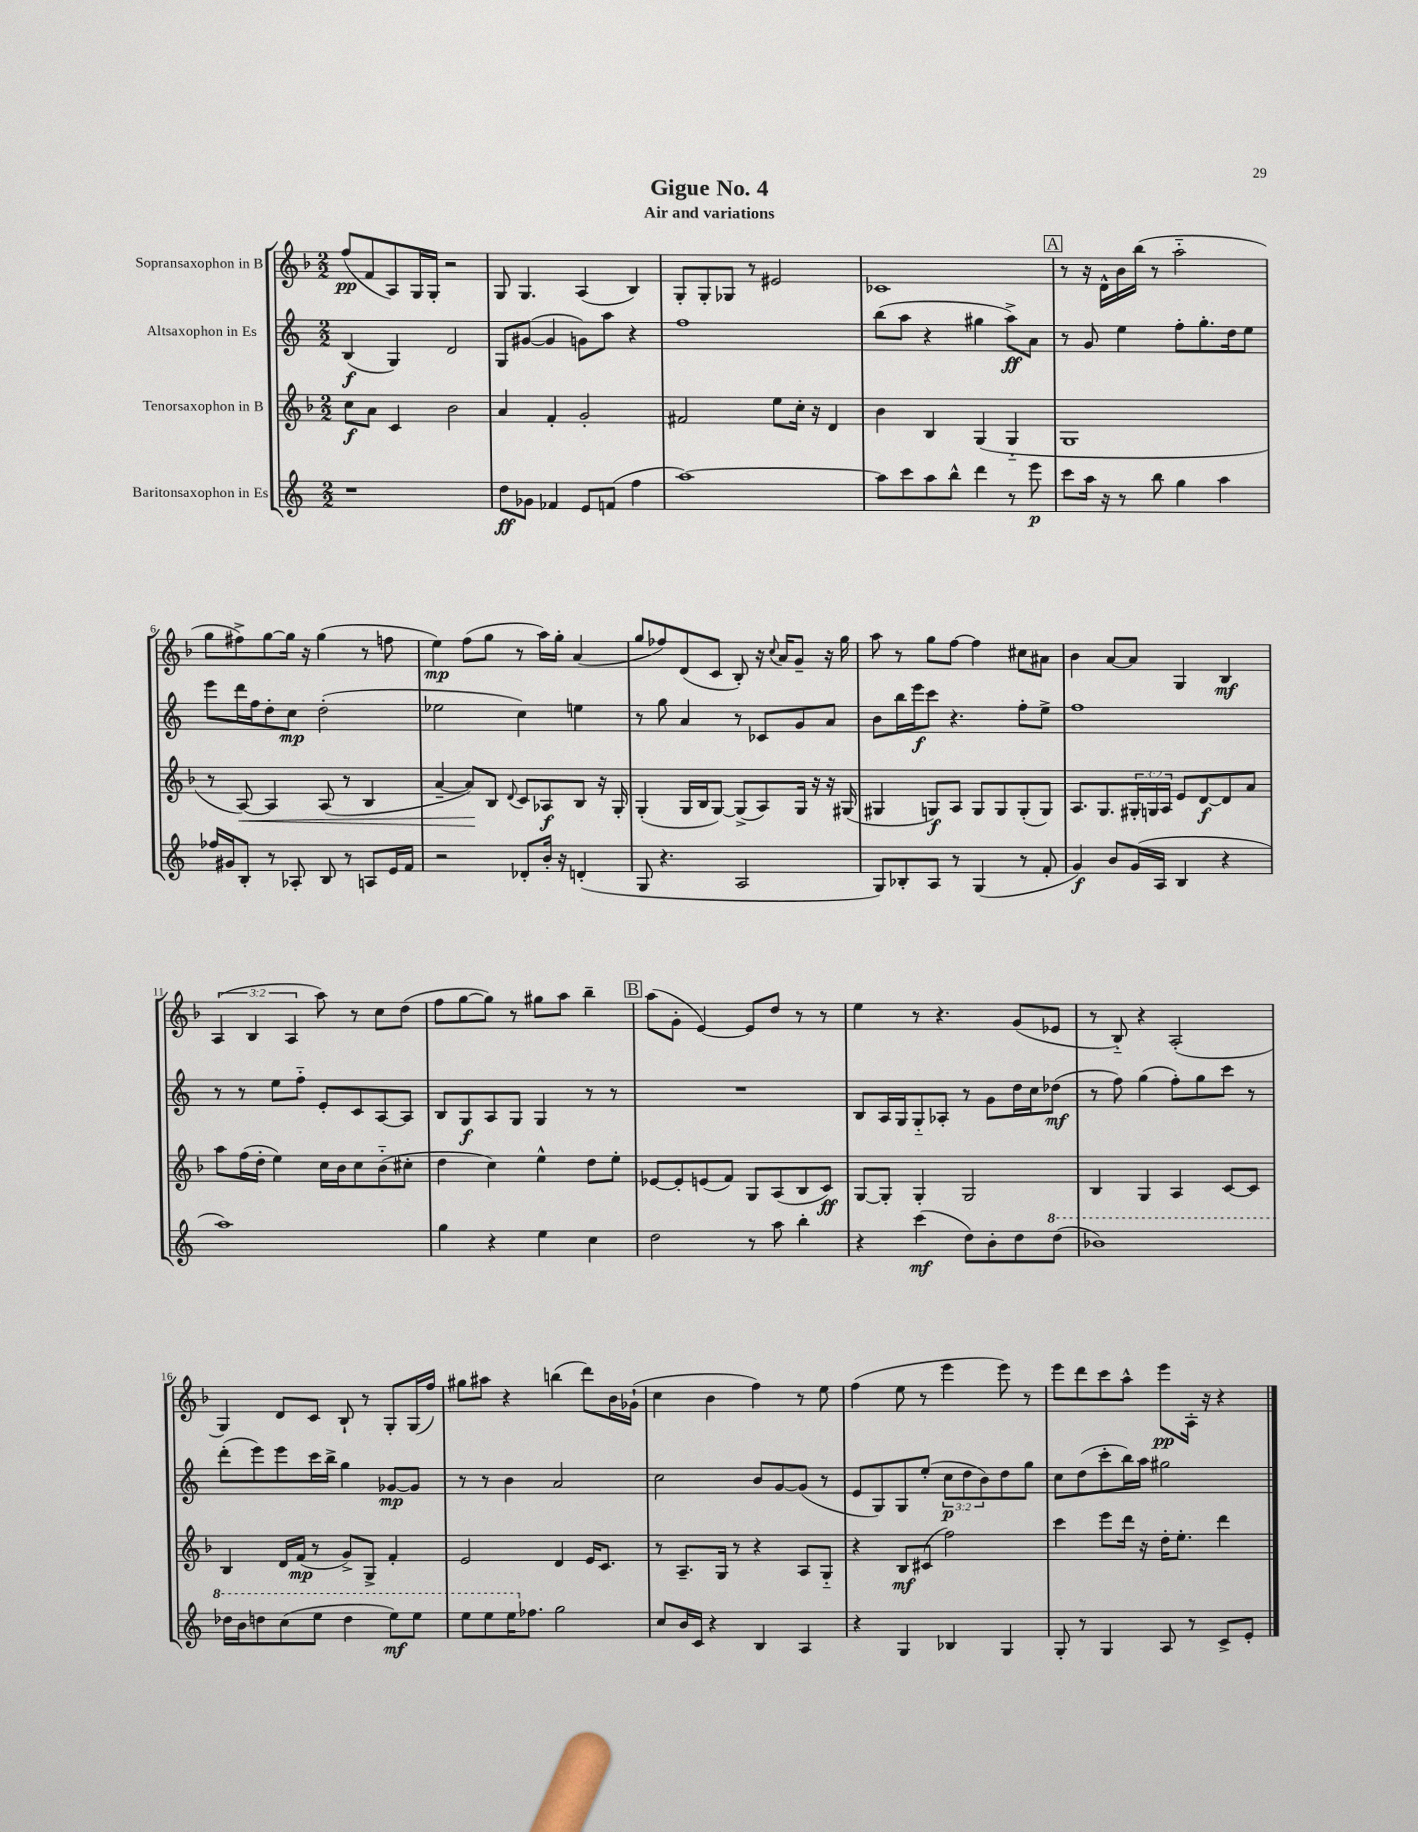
\header { title = "Gigue No. 4" subtitle = "Air and variations" }
<<
\new StaffGroup <<
\new Staff = "s0" \with { instrumentName = "Sopransaxophon in B" } {
    \clef treble \key f \major \numericTimeSignature \time 2/2 \override Staff.TupletNumber.text = #tuplet-number::calc-fraction-text
    f''8\pp( f'8 a8) g16 g16-. r2 |
    g8 g4. a4( bes4) |
    g8-. g8-. ges8 r8 eis'2 |
    ces'1 |
    \mark \markup { \box "A" } r8 r16 d'16-^ bes'16 bes''16( r8 a''2-_ |
    g''8 fis''8->) g''8~ g''16 r16 g''4( r8 f''8 |
    e''4\mp) f''8( g''8 r8 a''16) g''16-. a'4( |
    g''8 fes''8) d'8( c'8 bes8-.) r16 \appoggiatura { c''8 } a'16 g'8-- r16 g''16 |
    a''8 r8 g''8 f''8~ f''4 cis''8 ais'8 |
    bes'4 a'8~ a'8 g4 bes4\mf |
    \tuplet 3/2 { a4( bes4 a4 } a''8) r8 c''8 d''8( |
    f''8 g''8~ g''8) r8 gis''8 a''8 bes''4-- |
    \mark \markup { \box "B" } a''8( g'8-. e'4~) e'8 d''8 r8 r8 |
    e''4 r8 r4. g'8( ees'8 |
    r8 bes8-_) r4 a2-.( |
    g4) d'8 c'8 bes8-! r8 g8-. g16( f''16) |
    gis''8 ais''8 r4 b''4( d'''8) bes'16 ges'16-!( |
    c''4 bes'4 f''4) r8 e''8 |
    f''4( e''8 r8 e'''4 e'''8) r8 |
    e'''8 d'''8 c'''8 a''8-^ e'''8\pp a16-. r16 r4 \bar "|." |
}
\new Staff = "s1" \with { instrumentName = "Altsaxophon in Es" } {
    \clef treble \key c \major \numericTimeSignature \time 2/2 \override Staff.TupletNumber.text = #tuplet-number::calc-fraction-text
    b4\f( g4) d'2 |
    g8 gis'8~( gis'4 g'8) a''8 r4 |
    f''1 |
    b''8( a''8 r4 gis''4 a''8->\ff) a'8 |
    \mark \markup { \box "A" } r8 g'8 e''4 f''8-. g''8.-. d''16 e''8 |
    e'''8 d'''16 f''16 d''8-. c''8\mp d''2-.( |
    ees''2 c''4) e''4 |
    r8 g''8 a'4 r8 ces'8 g'8 a'8 |
    b'8 b''16 e'''16\f c'''8 r4. f''8-. e''8-> |
    f''1 |
    r8 r8 e''8 f''8-_ e'8-. c'8 a8~ a8 |
    b8 g8\f a8 g8 g4 r8 r8 |
    \mark \markup { \box "B" } R1 |
    b8 a16 g16 g8-_ aes8-. r8 g'8 d''16 c''16 des''8\mf( |
    r8 f''8) g''4( f''8-.) g''8 c'''8 r8 |
    d'''8-.( e'''8) e'''8 c'''16 b''16-> g''4 ges'8~\mp ges'8 |
    r8 r8 b'4 a'2 |
    c''2 b'8 g'8~ g'8( r8 |
    e'8 g8) g8 e''8-.( \tuplet 3/2 { c''8\p d''8 b'8) } d''8 g''8 |
    c''8 d''8( c'''8-. b''16) a''16 gis''2 \bar "|." |
}
\new Staff = "s2" \with { instrumentName = "Tenorsaxophon in B" } {
    \clef treble \key f \major \numericTimeSignature \time 2/2 \override Staff.TupletNumber.text = #tuplet-number::calc-fraction-text
    c''8\f a'8 c'4 bes'2 |
    a'4 f'4-. g'2-. |
    fis'2 e''8 c''16-. r16 d'4 |
    bes'4 bes4 g4( g4-_ |
    \mark \markup { \box "A" } g1 |
    r8 a8~\<) a4 a8( r8 bes4 |
    a'4~-- a'8\!) bes8 \appoggiatura { d'8 } c'8 aes8\f bes8 r16 g16-. |
    g4-.( g16 bes16 g8~) g8->( a8) g16 r16 r16 gis16( |
    gis4 g8\f) a8 g8 g8 g8-.( g8) |
    a8. g8. \tuplet 3/2 { gis16-. g16 a16 } e'8 d'8~\f d'8 a'8 |
    a''8 f''16( d''16-. e''4) c''16 bes'16 c''8 bes'8-_( cis''8-. |
    d''4 c''4) e''4-^ d''8 e''8-. |
    \mark \markup { \box "B" } ees'8~ ees'8-. e'8( f'8) g8 a8( bes8 c'8\ff) |
    g8~ g8-. g4-. g2 |
    bes4 g4 a4 c'8~ c'8 |
    bes4 d'16 f'16\mp( r8 g'8->) g8-> f'4-. |
    e'2 d'4 e'16 c'8. |
    r8 a8.-- g16 r8 r4 a8 g8-_ |
    r4 bes8\mf cis'8( f''2) |
    c'''4 e'''8 d'''16 r16 d''16-. e''8.-. d'''4 \bar "|." |
}
\new Staff = "s3" \with { instrumentName = "Baritonsaxophon in Es" } {
    \clef treble \key c \major \numericTimeSignature \time 2/2
    r1 |
    d''8\ff ges'8 fes'4 e'8 f'8( f''4 |
    a''1~) |
    a''8 c'''8 a''8 b''8-^ d'''4 r8 e'''8\p |
    \mark \markup { \box "A" } c'''8 a''16 r16 r8 b''8 g''4 a''4 |
    fes''16 gis'16 b8-. r8 aes8-. b8 r8 a8 e'16 f'16 |
    r2 des'8-. b'16-. r16 d'4-.( |
    g8 r4. a2 |
    g8) bes8-. a8 r8 g4( r8 f'8-. |
    g'4\f) b'8 g'16( a16 b4 r4 |
    a''1) |
    g''4 r4 e''4 c''4 |
    \mark \markup { \box "B" } d''2 r8 a''8 b''4-. |
    r4 c'''4\mf( d''8) b'8-. d''8 \ottava #1 d'''8( |
    bes''1) |
    des'''16 b''16 d'''8 c'''8( e'''8 d'''4 e'''8\mf) e'''8 |
    e'''8 e'''8 e'''16 \ottava #0 fes''8. g''2 |
    c''8 b'16 c'16 r4 b4 a4 |
    r4 g4 bes4 g4 |
    g8-. r8 g4 a8 r8 c'8-> e'8-. \bar "|." |
}
>>
>>
